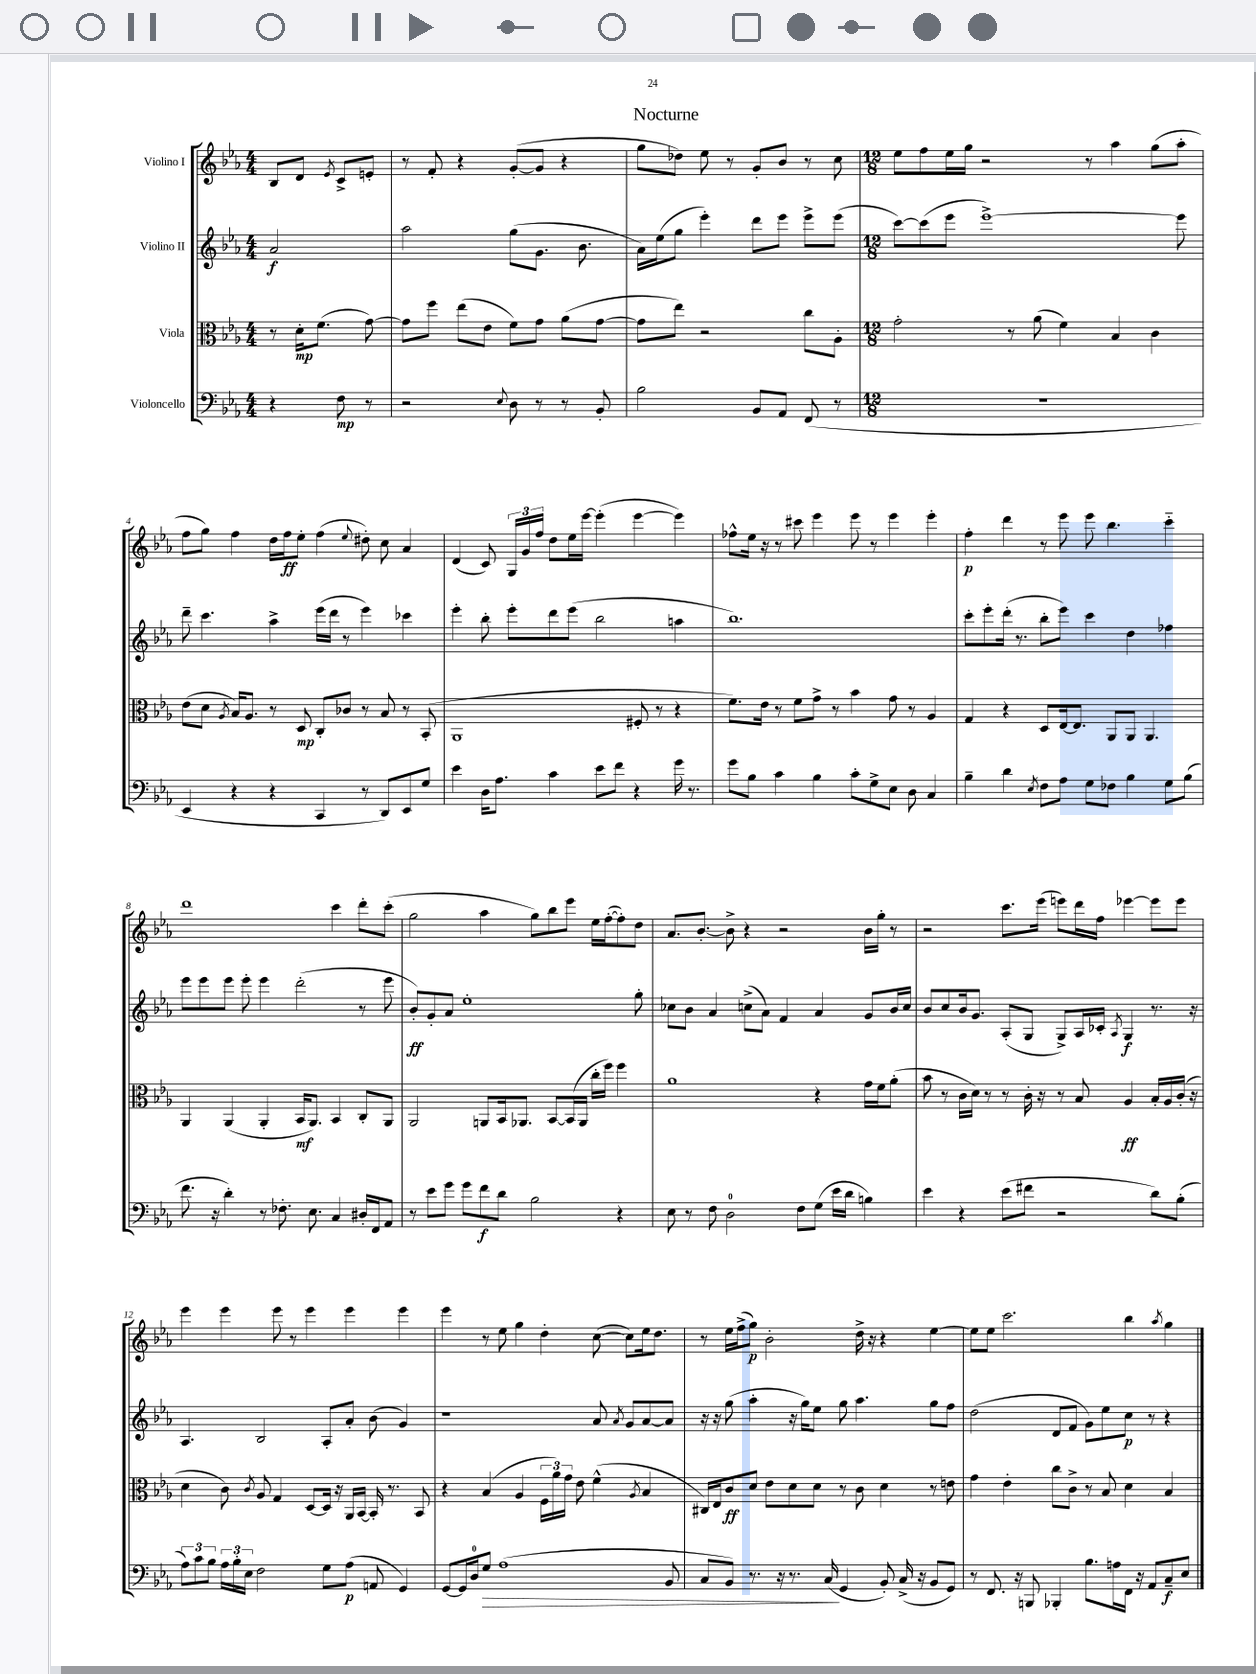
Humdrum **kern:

**kern	**kern	**kern	**kern
*staff4	*staff3	*staff2	*staff1
*clefF4	*clefC3	*clefG2	*clefG2
*k[b-e-a-]	*k[b-e-a-]	*k[b-e-a-]	*k[b-e-a-]
*M4/4	*M4/4	*M4/4	*M4/4
4r	8r	2a-	8B-
.	16d'	.	8d
.	(8.f	.	.
.	.	.	8qe-
8F	.	.	8c^
8r	[8g)	.	8e'
=	=	=	=
2r	8g]	2aa-	8r
.	8ff	.	8f'
.	(8ee-	.	4r
.	8e-	.	.
8qqE-	.	.	.
8D	8f)	(8gg	([8g'
8r	8g	8.g	8g]
8r	(8a-	.	4r
.	.	8.b-	.
8BB-'	[8g	.	.
=	=	=	=
2B-	8g]	16a-)	8gg
.	.	(16ee-	.
.	8ee-)	8gg	8dd-)
.	2r	4eee-')	8ee-
.	.	.	8r
8BB-	.	8ddd	8g'
8AA-	.	8eee-	8b-
(8FF	8cc	8eee-^	8r
8r	8A-'	(8eee-	8cc
=	=	=	=
*M12/8	*M12/8	*M12/8	*M12/8
1.r	2g'	[8ccc)	8ee-
.	.	(8ccc]	8ff
.	.	8eee-	16ee-
.	.	.	16gg
.	.	[1eee-^)	2r
.	8r	.	.
.	(8a-	.	.
.	4f)	.	.
.	.	.	8r
.	4B-	.	4aa-
.	4c	.	(8gg
.	.	8eee-]	8aa-'
=	=	=	=
4EE-	(8e-	8ddd~	8ff
.	8d	4.ccc	8gg)
.	8qA-	.	.
4r	16B-)	.	4ff
.	8.A-	.	.
4r	8r	4aa-^	16dd
.	.	.	16ff
.	8D	.	8ee-'
4CC	8C'	(16eee-	(4ff
.	.	16ddd	.
.	8c-	8r	.
.	.	.	8qqee-
8r	8r	4eee-)	8dd#')
8DD)	8B-	.	8cc
8EE-	8r	4ccc-	4a-
8G	(8BB-'	.	.
=	=	=	=
4e-	1AA-	4eee-'	(4d
16D	.	8bb-'	8c)
8.A-	.	.	.
.	.	8eee-'	24G
.	.	.	24g
.	.	.	24ff
4c	.	8ddd	8dd
.	.	(8eee-	16ee-
.	.	.	[16eee-
8e-	.	2bb-	(4eee-']
8f	.	.	.
4r	8F#'	.	[4eee-
.	8r	.	.
16g	4r	4aa	4eee-])
8.r	.	.	.
=	=	=	=
8g	8.f)	1.bb-)	8ff-^^
8B-	.	.	16ee-
.	16e-	.	16r
4c	8r	.	8r
.	8f	.	8ccc#
4B-	8g^	.	4eee-
.	8r	.	.
8c'	4b-	.	8eee-
8G^	.	.	8r
8E-	8g	.	4eee-
8D	8r	.	.
4C	4A-	.	4eee-'
=	=	=	=
4B-~	4G	8ccc'	4ff'
.	.	8eee-'	.
4d	4r	(16ddd'	4ddd
.	.	8.r	.
8qE-	.	.	.
8F	8D	8bb-'	8r
8A-	[16E-	8eee-)	8eee-
.	8.E-]	.	.
8G	.	4ccc	8eee-
8F-	8AA-	.	4.bb-
4B-	8AA-	4dd	.
.	4.AA-	.	.
8G	.	4ff-	4ccc'~
(8B-	.	.	.
=	=	=	=
8.f	4AA-	8eee-	1ddd
.	.	8eee-	.
16r	.	.	.
4d')	(4AA-	8eee-	.
.	.	8eee-'	.
8r	4AA-'	4eee-	.
8.F-'	.	.	.
.	16BB-	(2ddd'	.
8.E-	8.AA-)	.	.
4C	4BB-	.	4ccc
16D#'	8C'	8r	8ddd'
16FF	.	.	.
8AA-	8AA-	8eee-	(8ccc'
=	=	=	=
8r	2AA-	8b-')	2gg
8e-	.	8g'	.
8g	.	8a-	.
8g	.	1ee-'	.
8f	8AA	.	4aa-
8d	16BB-	.	.
.	8.AA-	.	.
2B-	.	.	8gg)
.	[8BB-	.	8bb-
.	(16BB-]	.	8eee-
.	16AA-	.	.
.	16cc'	.	16ee-
.	16ff)	.	([16ff'
4r	4ff	.	8ff'])
.	.	8gg'	8dd
=	=	=	=
8E-	1a-	8cc-	8.a-
8r	.	8b-	.
.	.	.	[8.b-'
8F	.	4a-	.
2D	.	.	8b-^]
.	.	(8cc^	4r
.	.	8a-)	.
.	.	4f	2r
8F	.	.	.
(8G	4r	4a-	.
16e-	.	.	.
16d	.	.	.
4B)	16g	8g	16b-
.	16f	.	16gg'
.	(8a-'	16b-	8r
.	.	16cc	.
=	=	=	=
4e-	8b-	8b-	2r
.	8r	8cc	.
4r	16c	16b-	.
.	16d)	8.g	.
.	8r	.	.
(8e-	8r	(8A-'	8.ccc
8f#	16c'	8G	.
.	16r	.	(16eee-
2r	8r	8G^)	8eee)
.	8B-	16A-	16ddd
.	.	16c-'	16ff
.	.	8qA-	.
.	4A-	4G	[4eee-
8d)	16B-'	8.r	8eee-]
.	16A-	.	.
(8B-'	(16c'	.	8eee-
.	16r	16r	.
=	=	=	=
12A-)	4d	4.A-	4eee-
12c	.	.	.
12B-	.	.	.
24A-	8c)	.	4eee-
24B-'	.	.	.
24E-	.	.	.
.	8qc	.	.
2F	8A-	2B-	.
.	4G	.	8eee-
.	.	.	8r
.	[8D	.	4eee-
8G	16D]	8A-'	.
.	16r	.	.
(8A-	16AA-	8a-'	4eee-
.	[16BB-	.	.
8AA	16BB-']	(8b-	.
.	8.r	.	.
4GG)	.	4g)	4eee-
.	8BB-	.	.
=	=	=	=
[8GG	4r	1r	4eee-
16GG]	.	.	.
16D	.	.	.
8G	(4B-	.	8r
(1A-	.	.	8ee-
.	4A-	.	4gg
.	24F	.	4dd'
.	24a-)	.	.
.	24g	.	.
.	8e-	.	.
.	(4f^^	8a-	([8cc
.	.	8qa-	.
.	.	8g	8cc])
.	8qA-	.	.
.	4B-	[8a-	16ee-
.	.	.	8.dd
8BB-	.	8a-]	.
=	=	=	=
8C	16C#)	16r	8r
.	16E-	16r	.
8BB-)	8c	(8gg	16ee-
.	.	.	(16ff^
8.r	8d	4aa-'	8gg)
.	8e-	.	2b-'
16r	.	.	.
8.r	8d	16r	.
.	.	16gg)	.
.	8d	8ee-	.
(16C	.	.	.
4GG	8r	8gg	.
.	8c	4.aa-	16dd^
.	.	.	16r
8BB-')	4d	.	4r
(16C^	.	.	.
16r	.	.	.
8BB-	8r	8gg	[4ee-
8GG)	8e	8ff	.
=	=	=	=
8r	4g	(2dd	8ee-]
8.FF	.	.	8ee-
.	4e-'	.	2.ccc
16r	.	.	.
8BBB	.	.	.
4BBB-'	8cc	8d	.
.	8c^	8f	.
8.B-	8r	8g)	.
.	8B-	8ee-	.
16A	.	.	.
16FF	4d	8cc	4bb-
16r	.	.	.
8AA-	.	8r	.
.	.	.	8qaa-
8C~	4B-	4r	4gg
8E-	.	.	.
==	==	==	==
*-	*-	*-	*-
